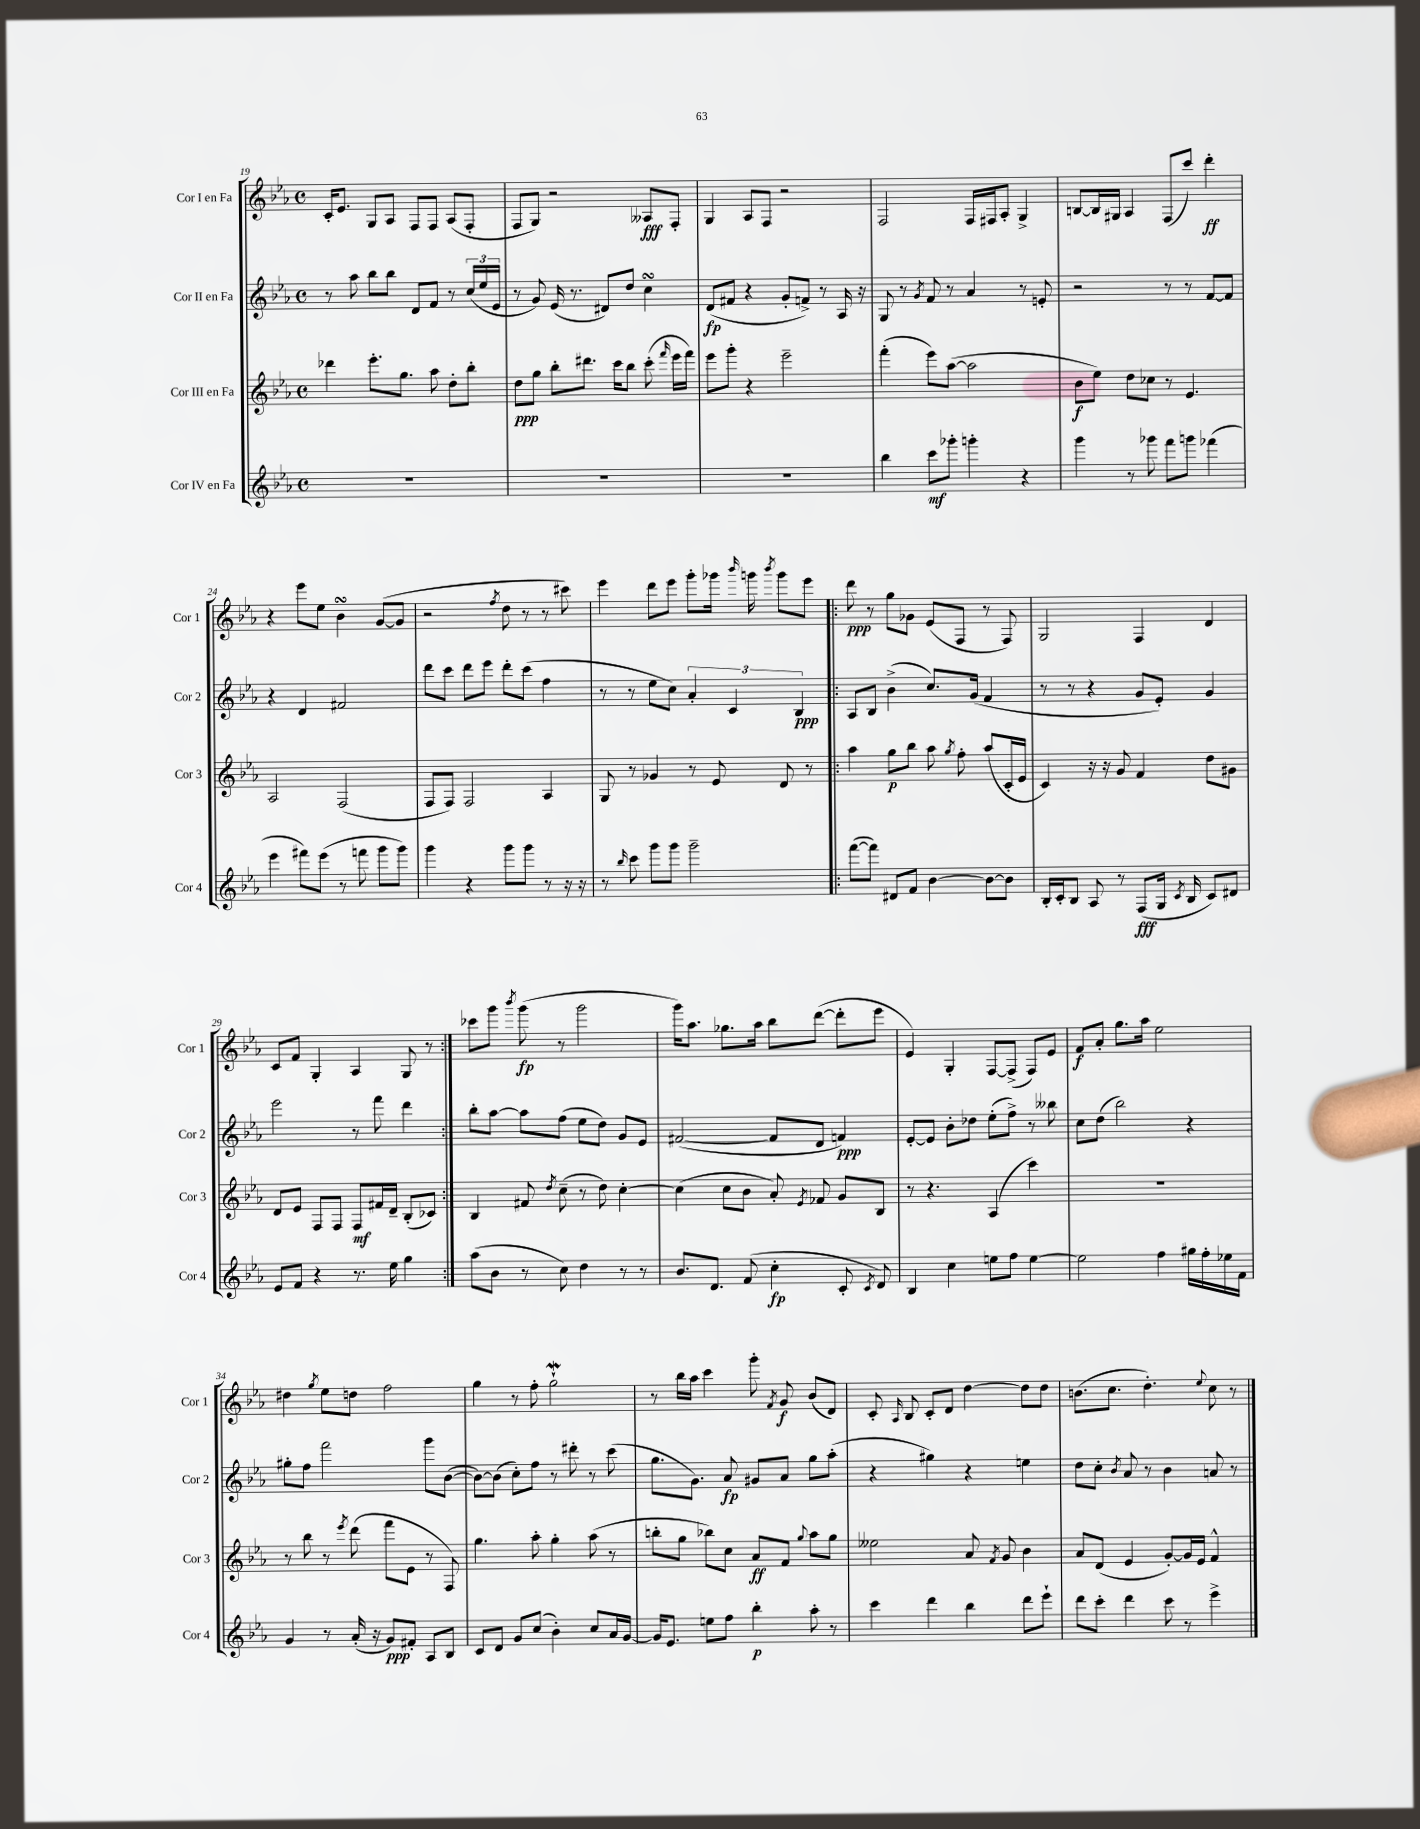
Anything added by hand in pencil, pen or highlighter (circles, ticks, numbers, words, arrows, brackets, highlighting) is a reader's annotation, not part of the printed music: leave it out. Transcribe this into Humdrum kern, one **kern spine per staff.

**kern	**dynam	**kern	**dynam	**kern	**dynam	**kern	**dynam
*part4	*part4	*part3	*part3	*part2	*part2	*part1	*part1
*staff4	*staff4	*staff3	*staff3	*staff2	*staff2	*staff1	*staff1
*I"Cor IV en Fa	*	*I"Cor III en Fa	*	*I"Cor II en Fa	*	*I"Cor I en Fa	*
*I'Cor 4	*	*I'Cor 3	*	*I'Cor 2	*	*I'Cor 1	*
*clefG2	*	*clefG2	*	*clefG2	*	*clefG2	*
*k[b-e-a-]	*	*k[b-e-a-]	*	*k[b-e-a-]	*	*k[b-e-a-]	*
*M4/4	*	*M4/4	*	*M4/4	*	*M4/4	*
*met(c)	*	*met(c)	*	*met(c)	*	*met(c)	*
=19	=19	=19	=19	=19	=19	=19	=19
1r	.	4ddd-X\	.	8r	.	16c'/KL	.
.	.	.	.	.	.	8.e-/J	.
.	.	.	.	8aa-\	.	.	.
.	.	8.eee-'\L	.	8bb-\L	.	8G/L	.
.	.	.	.	8bb-\J	.	8A-/J	.
.	.	8.gg\J	.	.	.	.	.
.	.	.	.	8d/L	.	8F/L	.
.	.	8aa-\	.	8f/J	.	8F/J	.
.	.	8dd'\L	.	8r	.	(8A-/L	.
.	.	8bb-'\J	.	(24cc/LL	.	8F'/J	.
.	.	.	.	24ee-/	.	.	.
.	.	.	.	24e-/JJ	.	.	.
=20	=20	=20	=20	=20	=20	=20	=20
1r	.	8dd\L	ppp	8r	.	8F/L	.
.	.	8gg\J	.	8g/)	.	8G/J)	.
.	.	8bb-'\L	.	(16e-/	.	2r	.
.	.	.	.	8.r	.	.	.
.	.	8.ddd#X\J	.	.	.	.	.
.	.	.	.	8d#X/L)	.	.	.
.	.	16ccc\KL	.	.	.	.	.
.	.	8bb-\J	.	8dd/J	.	.	.
.	.	(8ccc'\	.	4ccsSSS\	.	8A--X/L	fff
.	.	16qqfff/	.	.	.	.	.
.	.	16eee-\LL	.	.	.	8F'/J	.
.	.	16fff\JJ)	.	.	.	.	.
=21	=21	=21	=21	=21	=21	=21	=21
1r	.	8eee-\L	.	(8d/L	fp	4G/	.
.	.	8ggg'\J	.	8f#X/J	.	.	.
.	.	4r	.	4r	.	8A-/L	.
.	.	.	.	.	.	8F/J	.
.	.	2eee-~\	.	8g'/L	.	2r	.
.	.	.	.	8fn^/J)	.	.	.
.	.	.	.	8r	.	.	.
.	.	.	.	16A-/	.	.	.
.	.	.	.	16r	.	.	.
=22	=22	=22	=22	=22	=22	=22	=22
4bb-\	.	(4fff'\	.	8G/	.	2F/	.
.	.	.	.	8r	.	.	.
.	.	.	.	8qg/	.	.	.
8ccc\L	mf	8eee-\L)	.	8f/	.	.	.
8ggg-X'\J	.	([8aa-\J	.	8r	.	.	.
4gggn'\	.	2aa-\]	.	4a-/	.	16F/LL	.
.	.	.	.	.	.	16F#X/J	.
.	.	.	.	.	.	8A-'/J	.
4r	.	.	.	8r	.	4G^/	.
.	.	.	.	8en'/	.	.	.
=23	=23	=23	=23	=23	=23	=23	=23
4ggg\	.	8b-\L	f	2r	.	[8Bn/L	.
.	.	8ee-\J)	.	.	.	16B/L]	.
.	.	.	.	.	.	16G#X/JJ	.
8r	.	8dd\L	.	.	.	4A-/	.
8ggg-X\	.	8cc-X\J	.	.	.	.	.
8fff\L	.	8r	.	8r	.	(8F/L	.
8gggn\J	.	4.e-/	.	8r	.	8ccc/J)	.
(4fff-X\	.	.	.	[8f/L	.	4ddd'\	ff
.	.	.	.	8f/J]	.	.	.
!!LO:LB:g=z
=24	=24	=24	=24	=24	=24	=24	=24
4eee-\	.	2A-/	.	4r	.	4r	.
8fff#X\L)	.	.	.	4d/	.	8eee-\L	.
(8eee-\J	.	.	.	.	.	8ee-\J	.
8r	.	(2F/	.	2f#X/	.	4b-sSSS\	.
8fffn\	.	.	.	.	.	.	.
8ggg\L	.	.	.	.	.	([8g/L	.
8ggg\J)	.	.	.	.	.	8g/J]	.
=25	=25	=25	=25	=25	=25	=25	=25
4ggg\	.	8F/L	.	8ddd\L	.	2r	.
.	.	8F/J)	.	8ccc\J	.	.	.
4r	.	2F/	.	8ddd\L	.	.	.
.	.	.	.	8eee-\J	.	.	.
.	.	.	.	.	.	8qff/	.
8ggg\L	.	.	.	8ddd'\L	.	8dd\	.
8ggg\J	.	.	.	(8ccc\J	.	8r	.
8r	.	4A-/	.	4ff\	.	8r	.
16r	.	.	.	.	.	8ccc#X\)	.
16r	.	.	.	.	.	.	.
=26	=26	=26	=26	=26	=26	=26	=26
8r	.	8G/	.	8r	.	4eee-\	.
16qqbb-/	.	.	.	.	.	.	.
8ccc\	.	8r	.	8r	.	.	.
8ggg\L	.	4g-X/	.	8ee-\L	.	8ddd\L	.
8ggg\J	.	.	.	8cc\J)	.	8eee-\J	.
2ggg~\	.	8r	.	6a-'/	.	8ggg'\L	.
.	.	8e-/	.	.	.	16ggg-X\Jk	.
.	.	.	.	6c/	.	.	.
.	.	.	.	.	.	16qqbbb-/	.
.	.	.	.	.	.	16gggn\	.
.	.	.	.	.	.	8qbbb-/	.
.	.	8d/	.	.	.	8ggg\L	.
.	.	.	.	6B-/	ppp	.	.
.	.	8r	.	.	.	8eee-\J	.
=27!|:	=27!|:	=27!|:	=27!|:	=27!|:	=27!|:	=27!|:	=27!|:
([8fff\L	.	4aa-\	.	8A-/L	.	8ddd\	ppp
8fff\J])	.	.	.	8B-/J	.	8r	.
8d#X/L	.	8gg\L	p	(4b-^\	.	8gg\L	.
8f/J	.	8bb-\J	.	.	.	8g-X\J	.
[4b-\	.	8aa-\	.	8.cc/L)	.	(8e-/L	.
.	.	8qgg/	.	.	.	.	.
.	.	8ff'\	.	.	.	8F/J	.
.	.	.	.	(16g/Jk	.	.	.
8b-\L_	.	(8aa-/L	.	4f/	.	8r	.
8b-\J]	.	16c'/L	.	.	.	8F/)	.
.	.	16e-/JJ	.	.	.	.	.
=28	=28	=28	=28	=28	=28	=28	=28
16B-'/LL	.	4c/)	.	8r	.	2G/	.
16c'/J	.	.	.	.	.	.	.
8B-/J	.	.	.	8r	.	.	.
8A-/	.	16r	.	4r	.	.	.
.	.	16r	.	.	.	.	.
8r	.	8g/	.	.	.	.	.
(8F/L	fff	4f/	.	8g/L	.	4F/	.
16G/Jk	.	.	.	8e-'/J)	.	.	.
8qc/	.	.	.	.	.	.	.
16B-/	.	.	.	.	.	.	.
8c/L)	.	8dd\L	.	4g/	.	4d/	.
8d#X/J	.	8g#X\J	.	.	.	.	.
!!LO:LB:g=z
=29	=29	=29	=29	=29	=29	=29	=29
8e-/L	.	8d/L	.	2eee-\	.	8c/L	.
8f/J	.	8e-/J	.	.	.	8f/J	.
4r	.	8F/L	.	.	.	4G'/	.
.	.	8F/J	.	.	.	.	.
8.r	.	8F/L	mf	8r	.	4A-/	.
.	.	16f#X/L	.	8fff\	.	.	.
16ee-\	.	16d~/JJ	.	.	.	.	.
4gg\	.	(8B-'/L	.	4ddd\	.	8G/	.
.	.	8c-X/J)	.	.	.	8r	.
=30:|!	=30:|!	=30:|!	=30:|!	=30:|!	=30:|!	=30:|!	=30:|!
(8aa-\L	.	4B-/	.	8bb-'\L	.	8ccc-X\L	.
8b-\J	.	.	.	[8aa-\J	.	8ggg\J	.
.	.	.	.	.	.	8qbbb-/	.
8r	.	8f#X/	.	8aa-\L]	.	(8ggg\	fp
.	.	8qdd/	.	.	.	.	.
8cc\)	.	(8cc~\	.	(8ff\J	.	8r	.
4dd\	.	8r	.	8ee-\L	.	2ggg\	.
.	.	8dd\)	.	8dd\J)	.	.	.
8r	.	[4cc'\	.	8g/L	.	.	.
8r	.	.	.	8e-/J	.	.	.
=31	=31	=31	=31	=31	=31	=31	=31
8.b-/L	.	(4cc\]	.	([2f#X/	.	16ggg\KL)	.
.	.	.	.	.	.	8.aa-\J	.
8.d/J	.	.	.	.	.	.	.
.	.	8cc\L	.	.	.	8.gg-X\L	.
(8f/	.	8b-\J	.	.	.	.	.
.	.	.	.	.	.	16aa-\Jk	.
4cc'\	fp	8a-'/)	.	8f#/L]	.	8bb-\L	.
.	.	8qe-/	.	.	.	.	.
.	.	8f-X/	.	8d/J	.	([8ddd\J	.
8c'/	.	8g/L	.	4fn/)	ppp	8ddd'\L]	.
8qc/	.	.	.	.	.	.	.
8d/)	.	8B-/J	.	.	.	8eee-\J	.
=32	=32	=32	=32	=32	=32	=32	=32
4B-/	.	8r	.	[8e-'/L	.	4e-/)	.
.	.	4.r	.	8e-/J]	.	.	.
4cc\	.	.	.	8b-'\L	.	4G'/	.
.	.	.	.	8dd-X\J	.	.	.
8een\L	.	(4A-/	.	(8ee-'\L	.	[8F/L	.
8ff\J	.	.	.	8ff^\J)	.	(8F^/J]	.
[4ee\	.	4ccc\)	.	8r	.	8F/L)	.
.	.	.	.	8bb--X\	.	8e-/J	.
=33	=33	=33	=33	=33	=33	=33	=33
2ee\]	.	1r	.	8cc\L	.	8f/L	f
.	.	.	.	(8dd\J	.	8a-'/J	.
.	.	.	.	2bb-\)	.	8.gg\L	.
.	.	.	.	.	.	16aa-\Jk	.
4ff\	.	.	.	.	.	2ee-\	.
16gg#X\LL	.	.	.	4r	.	.	.
16ff'\	.	.	.	.	.	.	.
16ee-X\	.	.	.	.	.	.	.
16f\JJ	.	.	.	.	.	.	.
!!LO:LB:g=z
=34	=34	=34	=34	=34	=34	=34	=34
4g/	.	8r	.	8gg#X'\L	.	4dd#X\	.
.	.	8bb-\	.	8ff\J	.	.	.
.	.	.	.	.	.	8qgg/	.
8r	.	8r	.	2fff\	.	8ee-\L	.
.	.	8qeee-/	.	.	.	.	.
(16a-'/	.	(8ddd\	.	.	.	8ddn\J	.
16r	.	.	.	.	.	.	.
8g/L)	ppp	8fff\L	.	.	.	2ff\	.
8f#X'/J	.	8e-\J	.	.	.	.	.
8A-/L	.	8r	.	8ggg\L	.	.	.
8B-/J	.	8F/)	.	([8b-\J	.	.	.
=35	=35	=35	=35	=35	=35	=35	=35
8c/L	.	4.gg\	.	8b-\L_)	.	4gg\	.
8d/J	.	.	.	(8b-\J]	.	.	.
8g/L	.	.	.	8cc'\L)	.	8r	.
(8cc/J	.	8aa-'\	.	8ff\J	.	8ff'\	.
4b-'\)	.	4gg'\	.	8r	.	2ggW`\	.
.	.	.	.	8ddd#X'\	.	.	.
8cc/L	.	(8aa-\	.	8r	.	.	.
16a-/L	.	8r	.	(8ccc\	.	.	.
[16g/JJ	.	.	.	.	.	.	.
=36	=36	=36	=36	=36	=36	=36	=36
16g/KL]	.	8bbn'\L	.	8.gg\L	.	8r	.
8.e-/J	.	.	.	.	.	.	.
.	.	8gg\J	.	.	.	16bb-\LL	.
.	.	.	.	8.g\J)	.	16aa-\JJ	.
8een\L	.	8bb-X\L)	.	.	.	4ccc\	.
8ff\J	.	8cc\J	.	8a-/	fp	.	.
4bb-'\	p	8a-/L	ff	8g#X/L	.	8ggg'\	.
.	.	.	.	.	.	8qf/	.
.	.	8f/J	.	8a-/J	.	8g/	f
.	.	8qqgg/	.	.	.	.	.
8aa-'\	.	8aa-\L	.	8gg\L	.	(8b-/L	.
8r	.	8gg\J	.	(8aa-'\J	.	8d/J)	.
=37	=37	=37	=37	=37	=37	=37	=37
4ccc\	.	2ee--X\	.	4r	.	8c'/	.
.	.	.	.	.	.	16qqA-/	.
.	.	.	.	.	.	8B-/	.
4ddd\	.	.	.	4gg#X\)	.	8c'/L	.
.	.	.	.	.	.	8d/J	.
4bb-\	.	8a-/	.	4r	.	[4dd\	.
.	.	8qf/	.	.	.	.	.
.	.	8g/	.	.	.	.	.
8ddd\L	.	4b-\	.	4een\	.	8dd\L]	.
8eee-`\J	.	.	.	.	.	8dd\J	.
=38	=38	=38	=38	=38	=38	=38	=38
8ddd\L	.	8a-/L	.	8dd\L	.	(8.bn\L	.
8ccc'\J	.	(8d/J	.	8cc'\J	.	.	.
.	.	.	.	.	.	8.cc\J	.
.	.	.	.	8qb-/	.	.	.
4ddd\	.	4e-/	.	8a-/	.	.	.
.	.	.	.	8r	.	4.dd'\)	.
8ccc\	.	[8g'/L)	.	4b-\	.	.	.
8r	.	16g/L]	.	.	.	.	.
.	.	16e-/JJ	.	.	.	.	.
.	.	.	.	.	.	8qqee-/	.
4eee-^\	.	4f^^/	.	8an/	.	8cc\	.
.	.	.	.	8r	.	8r	.
==	==	==	==	==	==	==	==
*-	*-	*-	*-	*-	*-	*-	*-
